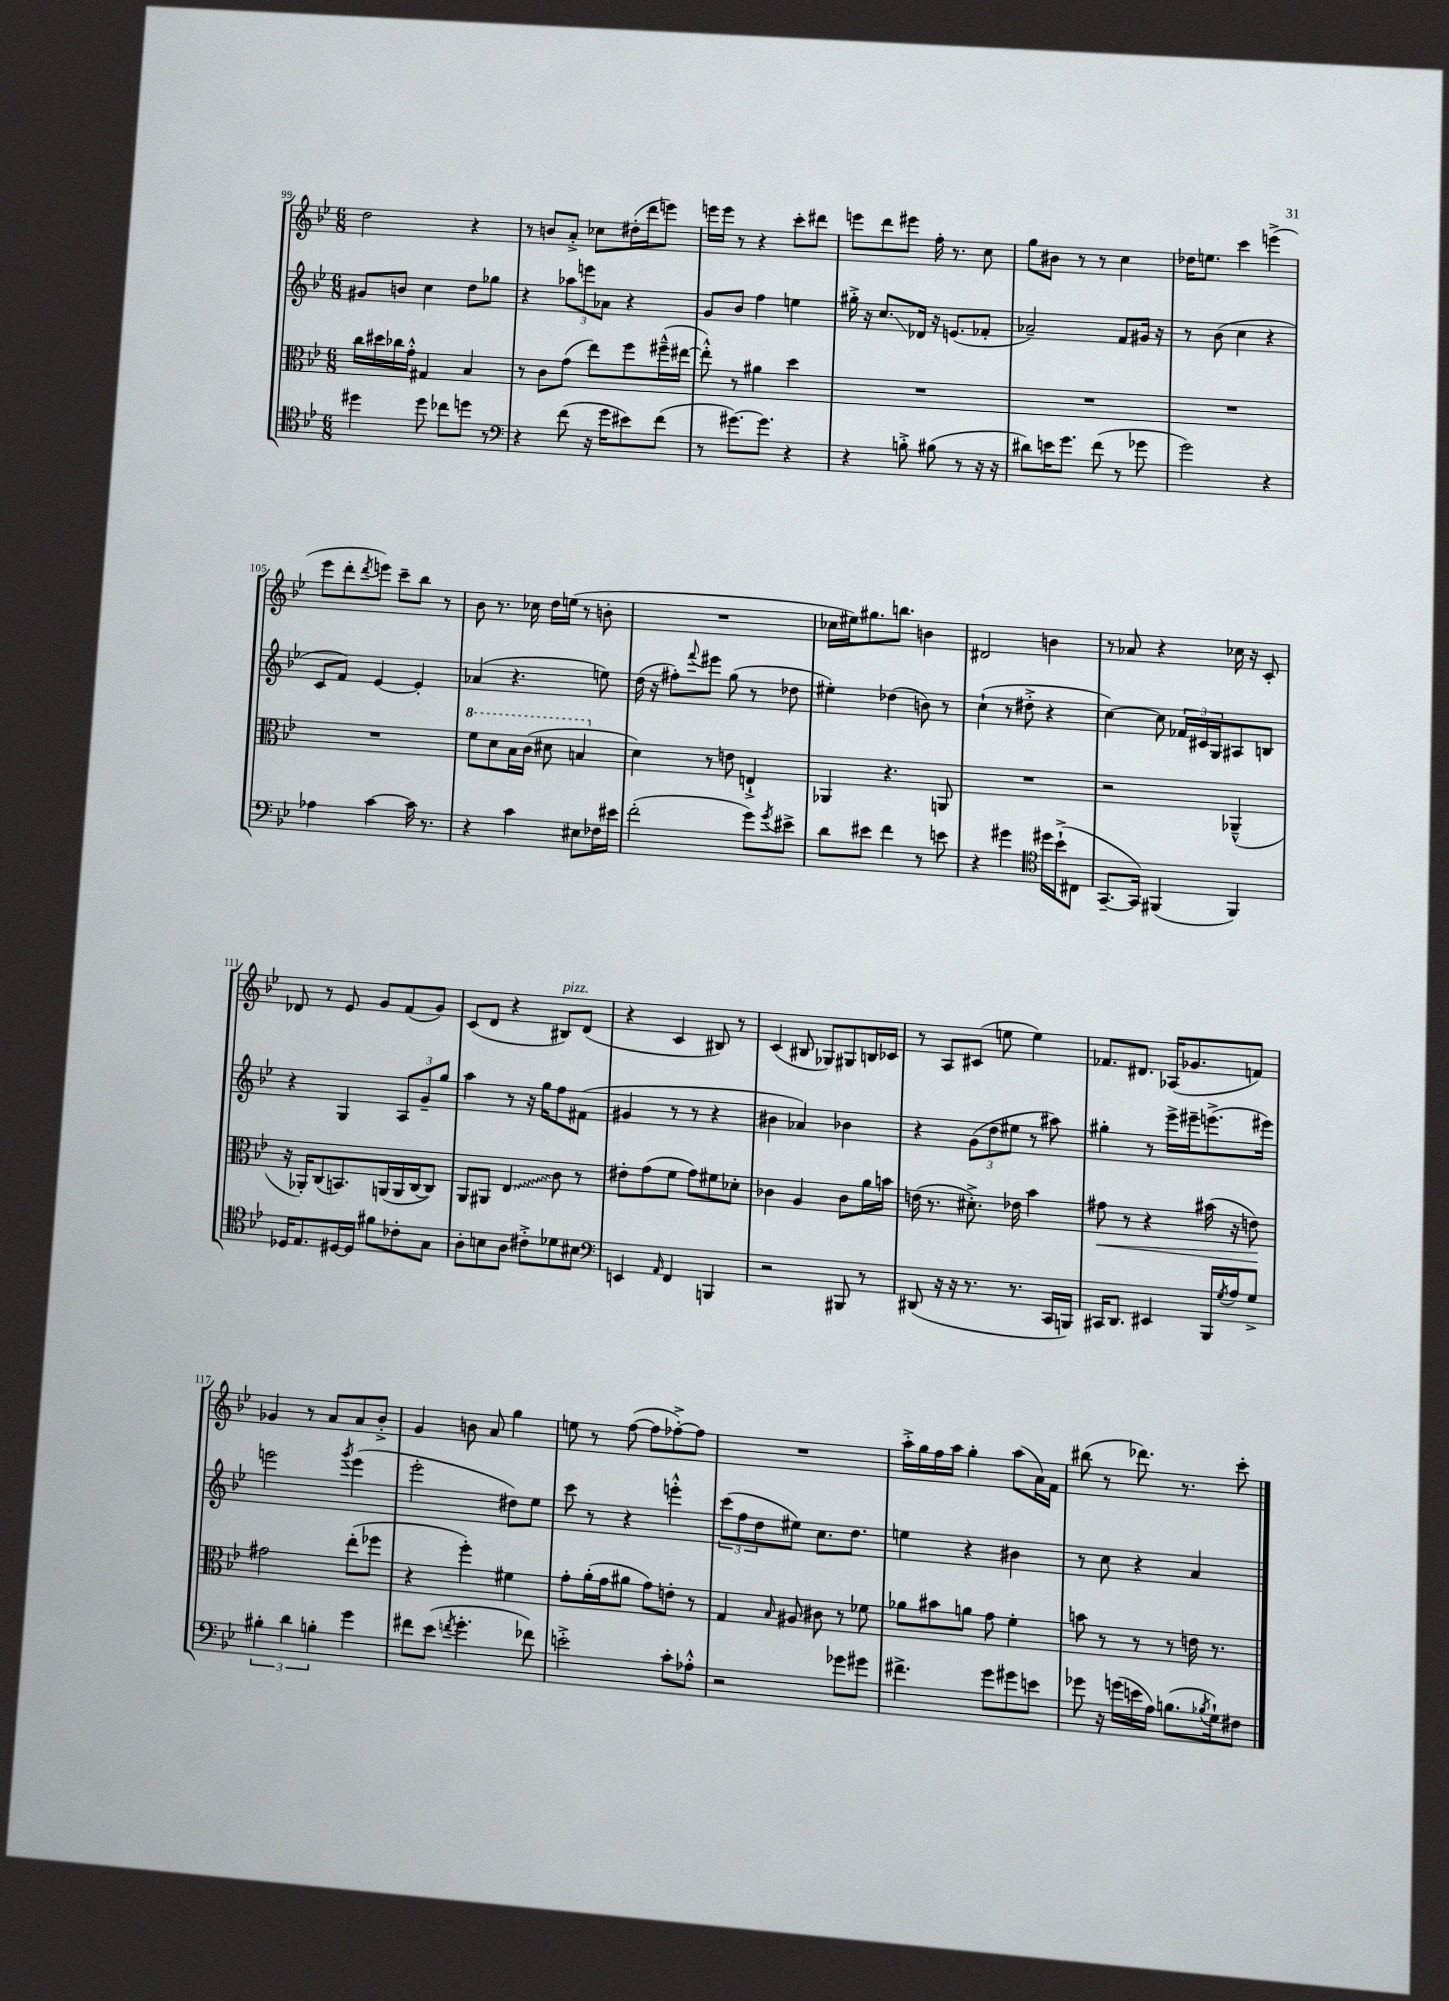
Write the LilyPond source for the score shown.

<<
\new StaffGroup <<
\new Staff = "s0" {
    \clef treble \key bes \major \numericTimeSignature \time 6/8
    d''2 r4 |
    r8 b'8 a'8-.-> ces''8 dis''16-.( d'''16 e'''8) |
    e'''16 e'''16 r8 r4 c'''8-. dis'''8 |
    e'''8 d'''8 eis'''8 f''16-. r8. c''8 |
    g''8 bis'8 r8 r8 c''4 |
    des''16 e''8. c'''4 e'''4->( |
    ees'''8 d'''8-. \acciaccatura { d'''8 } e'''8) c'''8-- bes''8 r8 |
    bes'8 r8. ces''16 d''16 e''16( r8 b'8-. |
    R2. |
    ces''16 eis''16) gis''8. b''8. b'4 |
    dis'2 b'4 |
    r8 aes'8 r4 ces''16 r16 c'8-. |
    des'8 r8 ees'8 g'8 f'8( g'8) |
    c'8( d'8 r4 bis8^\markup { \italic "pizz." }) d'8( |
    r4 c'4 bis8) r8 |
    c'4( bis8 ges8) gis8 b16 ces'16 |
    r8 a8 cis'8( e''8 e''4) |
    fes'8. dis'8. aes16( ges'8. f'8) |
    ges'4 r8 a'8 a'8 bes'8-.-> |
    g'4 b'8 a'8 g''4 |
    e''8 r8 f''8~( f''8 fes''8~-.->) fes''8 |
    R2. |
    a''16-.-> g''16 f''16 a''16 g''4-. a''8( a'16) f'16 |
    bis''8( r8 des'''8.) r8. c'''8-. \bar "|." |
}
\new Staff = "s1" {
    \clef treble \key bes \major \numericTimeSignature \time 6/8
    gis'8 b'8 c''4 d''8 ges''8 |
    r4 \tuplet 3/2 { aes''8 e'''8 aes'8 } r4 |
    g'8 bes'8 f''4 e''4 |
    gis''16-.-> r16 c''8.\glissando des'16 r16 e'8.( fes'8-. |
    aes'2--) f'8 gis'16 r16 |
    r8 bes'8( c''4 r4 |
    c'8 f'8) ees'4~ ees'4-. |
    aes'4( r4. e''8) |
    d''16( r16 fis''8-.) \appoggiatura { f'''8 } eis'''8 g''8( r8 des''8 |
    eis''4-.) des''4( b'8) r8 |
    c''4-!( r8 dis''8-.-> r4 |
    c''4~) c''8 \tuplet 3/2 { fes'16 cis'16 g16 } ais8 b8 |
    r4 g4 \tuplet 3/2 { a8 g'8-- g''8 } |
    a''4 r8 r16 g''16 f''8 fis'8( |
    gis'4 r8 r8 r4 |
    bis'4 aes'4) bes'4 |
    r4 \tuplet 3/2 { g'8( d''8 eis''8 } r8 ais''8) |
    gis''4-. r8 ees'''16-> eis'''16-- e'''8.->( eis'''16) |
    e'''2 \acciaccatura { g'''8 } e'''4( |
    ees'''2-. dis''8) ees''8 |
    c'''8 r8 r4 e'''4-.-^ |
    \tuplet 3/2 { c'''8( f''8 d''8 } eis''8) c''8. d''8. |
    e''4 r4 bis'4 |
    r8 c''8 r4 a'4 \bar "|." |
}
\new Staff = "s2" {
    \clef alto \key bes \major \numericTimeSignature \time 6/8
    c''16 dis''16 ces''16 g'16-.-^ gis4 bes4 |
    r8 c'8 g'8( ees''8) f''8 fis''16---^( eis''16~ |
    eis''8-.-^) r8 ais'4 d''4 |
    R2. |
    R2. |
    R2. |
    R2. |
    \ottava #1 f''8 d''8 bes'16 c''16( dis''8 b'4 \ottava #0 |
    d'4) r8 e'8 e4-!-> |
    aes,4 r4. a,8 |
    R2. |
    r2 aes,4---^( |
    r16 aes,16-.) c8( b,8.) a,16( a,16 c16~ c8) |
    a,8 ais,8 \once \override Glissando.style = #'zigzag ees4\glissando c'8 r8 |
    eis'8-. g'8( f'8 g'8) fis'8 des'8-. |
    ces'4 a4 ces'8 a'16 b'16 |
    e'16( r8. dis'8.-.->) ees'16 bes'4 |
    gis'8\< r8 r4 bis'16( r16 e'8\!) |
    gis'2 ees''8-.( fes''8 |
    r4 f''4-.) fis'4 |
    g'8-. a'16-.( g'16 ais'8 g'8) e'8-. r8 |
    g4 \grace { bes16 } ais8 cis'8 r8 fes'8 |
    aes'8 bis'8 a'8 g'8 f'4-. |
    b'8 r8 r8 r8 e'16 r8. \bar "|." |
}
\new Staff = "s3" {
    \clef tenor \key bes \major \numericTimeSignature \time 6/8
    dis''4 dis''8 ces''8 d''8 r8 |
    \clef bass r4 f'8( r16 g'16 eis'8) f'8( |
    r8 gis'8.~) gis'8. r4 |
    r4 b8-.-> bis8( r8 r16 r16 |
    dis'8) e'16 g'8. f'8( r8 ges'8 |
    g'2) r4 |
    aes4 c'4~ c'16 r8. |
    r4 c'4 eis8 fes16 eis'16 |
    f'2-.( g'8) \acciaccatura { g'8 } eis'8-> |
    d'8 eis'8 f'4 r8 e'8 |
    r4 gis'4 \clef tenor dis''16 bes'16-!->( cis8 |
    g,8.~-- g,16) fis,4( fis,4) |
    des16 ees8. dis16~ dis16 fis'8 ces'8-. g8 |
    a8-. b8 a8 cis'8-.-> des'8 bis8 |
    \clef bass e,4 \grace { a,16 } f,4 b,,4 |
    r2 bis,,8 r8 |
    dis,8( r16 r16 r8. r8. c,16 b,,16) |
    cis,16 d,8. eis,4 bes,,16 \acciaccatura { g8 } a16 g8-> |
    \tuplet 3/2 { bis4-. d'4 b4-. } g'4 |
    fis'8 ees'8( \acciaccatura { f'8 } g'4.-. fes'8) |
    e'2-.-> c'8-. aes8-.-^ |
    r2 ges'8 gis'8 |
    fis'4.-> g'8 gis'8 e'8 |
    ges'8 r16 g'16( e'16 a16) b8.( \acciaccatura { bes8 } g16-!) fis8 \bar "|." |
}
>>
>>
\layout { \context { \Score currentBarNumber = #99 } }
